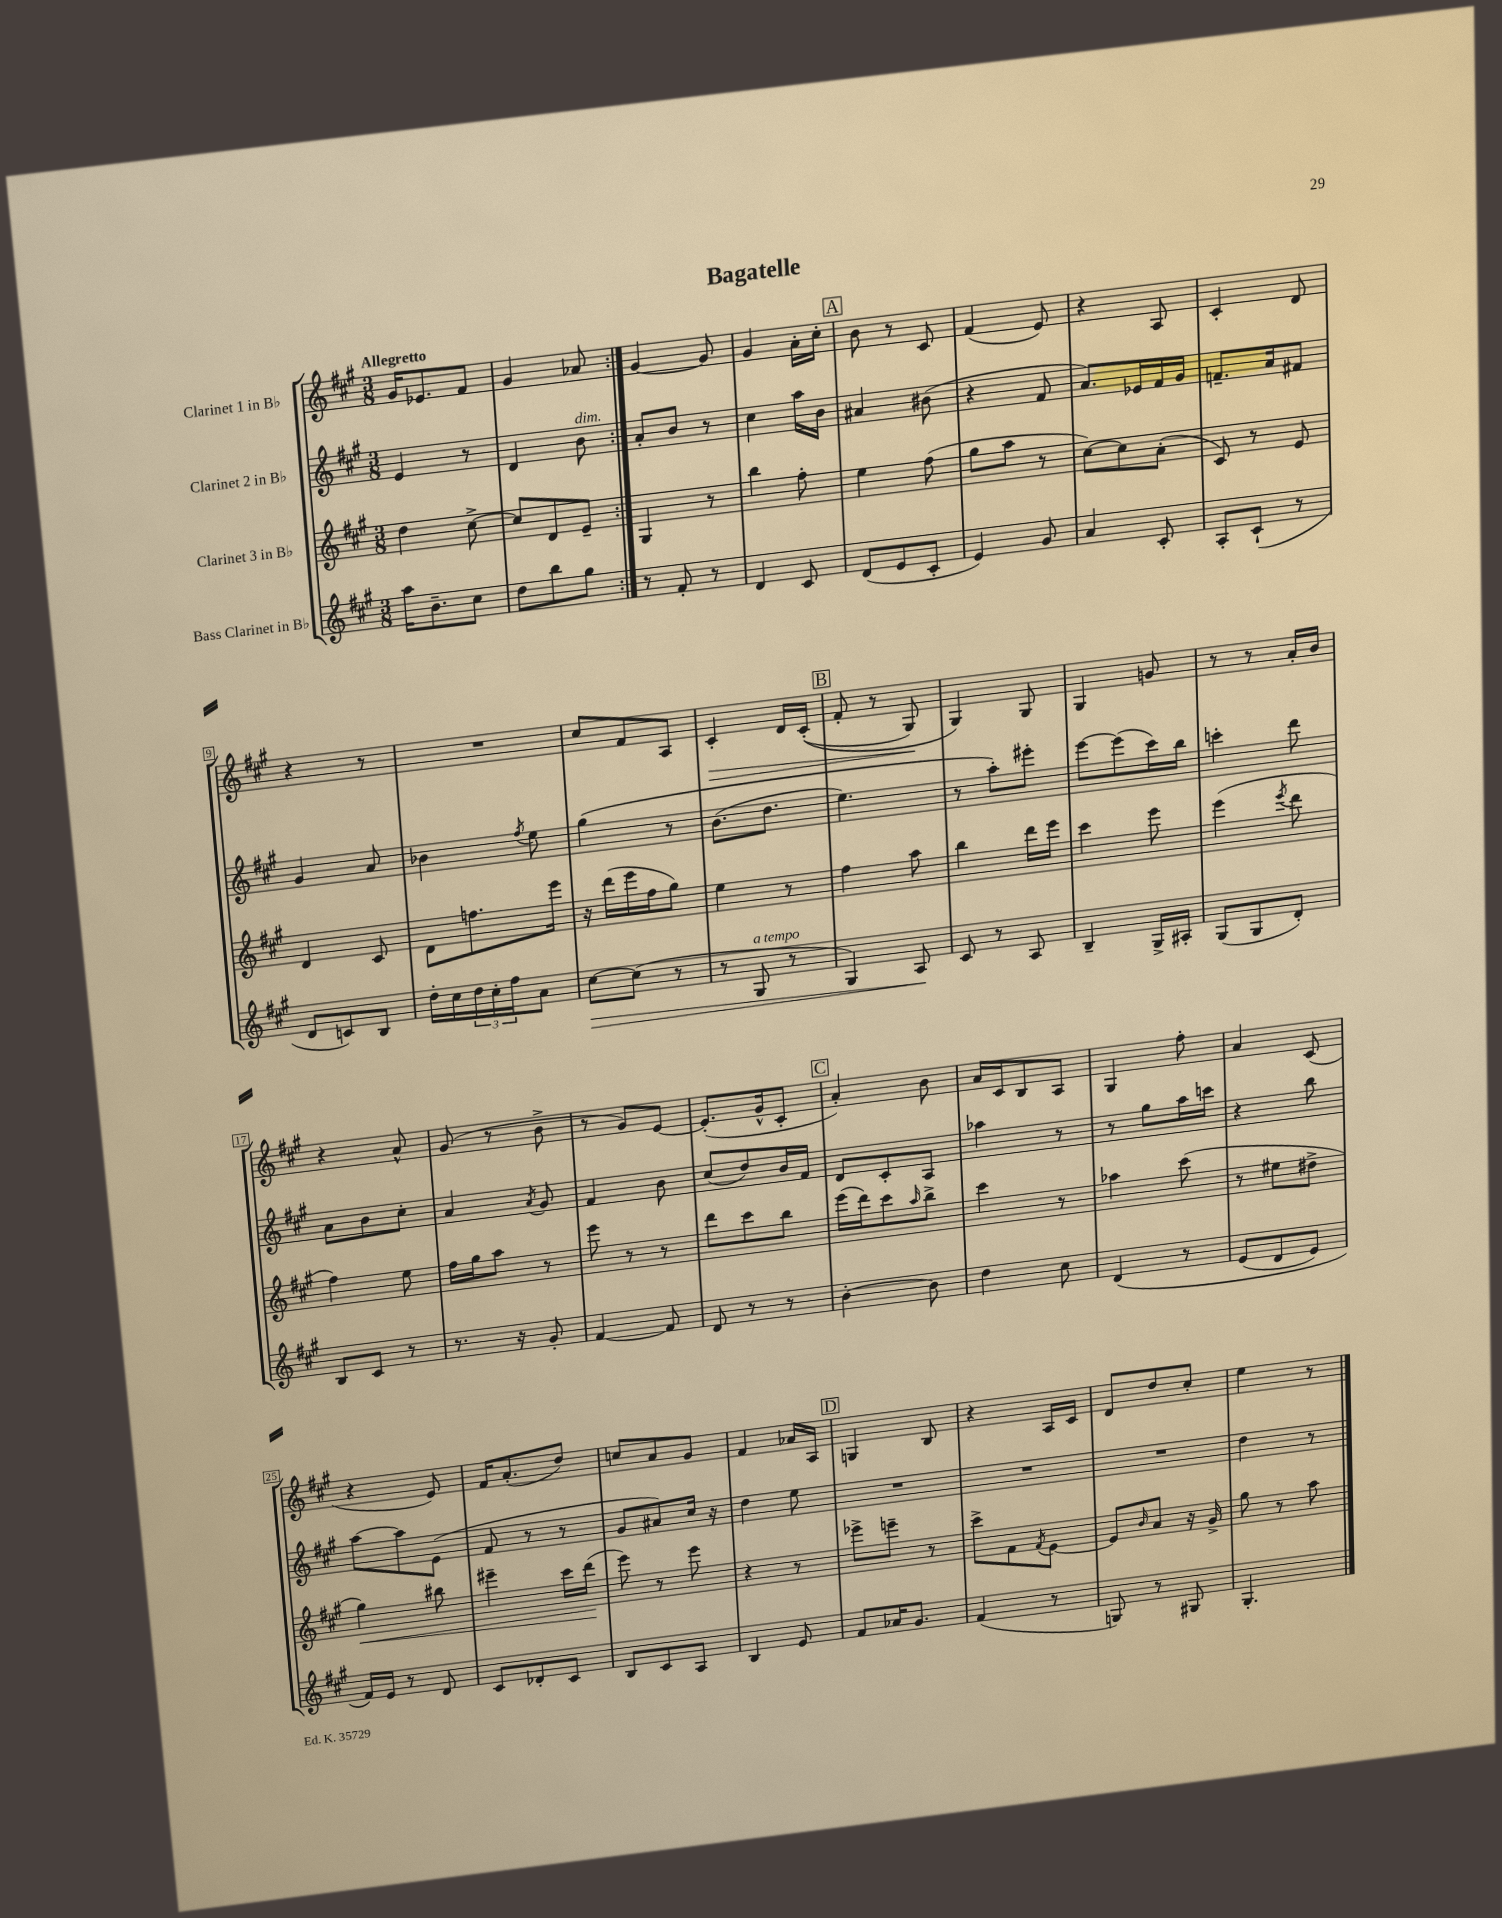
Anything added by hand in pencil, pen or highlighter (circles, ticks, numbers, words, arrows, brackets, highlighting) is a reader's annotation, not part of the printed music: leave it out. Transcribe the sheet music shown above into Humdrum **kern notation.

**kern	**kern	**kern	**kern
*staff4	*staff3	*staff2	*staff1
*clefG2	*clefG2	*clefG2	*clefG2
*k[f#c#g#]	*k[f#c#g#]	*k[f#c#g#]	*k[f#c#g#]
*M3/8	*M3/8	*M3/8	*M3/8
16aa\LK	4dd\	4e/	16g#/LK
8.b~\	.	.	8.e-/
8cc#\J	[8cc#^\	8r	8f#/J
=	=	=	=
8dd\L	8cc#/]L	4d/	4g#/
8bb\	8d/	.	.
8gg#\J	8e~/J	8b\	8a-/
=:|!	=:|!	=:|!	=:|!
8r	4G#/	8a'/L	[4g#/
8f#'/	.	8b/J	.
8r	8r	8r	8g#/]
=	=	=	=
4d/	4bb\	4cc#\	4g#/
8c#/	8ff#'\	16aa\LL	16a'\LL
.	.	16b\JJ	16cc#'\JJ
=	=	=	=
(8d/L	4ee\	4a#/	8b\
8e/	.	.	8r
8c#'/J	(8ff#\	(8b#\	8c#/
=	=	=	=
4e/)	8gg#\L	4r	(4f#/
.	8aa\J	.	.
8g#/	8r	8f#/	8e/)
=	=	=	=
4a/	[8cc#\L)	8.a/L)	4r
.	8cc#\]	.	.
.	.	16e-/L	.
8c#'/	(8a'\J	16f#/	8A/
.	.	16g#/JJ	.
=	=	=	=
8A'/L	8c#/)	8.f~/L	4c#'/
(8c#`/J	8r	.	.
.	.	16a/k	.
8r	8e/	8f#/J	8d/
=	=	=	=
8d/L	4d/	4g#/	4r
8c/)	.	.	.
8B/J	8c#/	8a/	8r
=	=	=	=
16dd'\LL	8d\L	4b-\	4.r
16cc#\	.	.	.
24dd\	8.ff\	.	.
24cc#'\	.	.	.
24ff#\J	.	.	.
.	.	8qff#/	.
8a\J	.	8ee\	.
.	16eee\Jk	.	.
=	=	=	=
[8cc#\L	16r	&(4gg#\	8cc#/L
.	(16ddd\LL	.	.
(8cc#\]J	16eee\	.	8f#/
.	16ff#\J	.	.
8r	8gg#\J)	8r	8A/J
=	=	=	=
8r	4ee\	(8.b\L	4c#'/
8G#/	.	.	.
.	.	8.dd\J	.
8r	8r	.	16d/LL
.	.	.	&((16c#'/JJ
=	=	=	=
4G#/)	4ff#\	4.ee\)	8f#'/
.	.	.	8r
8A/	8aa\	.	8G#/)
=	=	=	=
8c#/	4bb\	8r	4G#/&)
8r	.	8aa'\L&)	.
8A/	16ddd\LL	8eee#'\J	8G#/
.	16eee\JJ	.	.
=	=	=	=
4B~/	4ccc#\	[8eee\L	4G#/
.	.	(8eee\]	.
16G#^/LL	8eee\	16ccc#\L)	8g/
16A#'/JJ	.	16bb\JJ	.
=	=	=	=
(8G#/L	(4eee\	4ccc'\	8r
8G#/	.	.	8r
.	8qeee/	.	.
8d'/J)	8ddd\	8ddd\	16a'/LL
.	.	.	16b/JJ
=	=	=	=
8B/L	4ff#\)	8a\L	4r
8c#/J	.	8b\	.
8r	8ee\	8cc#'\J	8a^^/
=	=	=	=
8.r	16ff#\LL	4a/	(8g#/
.	16gg#\J	.	.
.	8aa\J	.	8r
16r	.	.	.
.	.	8qa/	.
8g#'/	8r	8g#/	8b^\
=	=	=	=
[4f#/	8eee\	4f#/	8r
.	8r	.	8g#/L)
8f#/]	8r	8b\	[8e/J
=	=	=	=
8d/	8ddd\L	(8cc#/L	(8.e'/]L
8r	8ccc#\	8dd/)	.
.	.	.	16g#^^/k
8r	8bb\J	16b/L	8c#'/J
.	.	16f#/JJ	.
=	=	=	=
[4b'\	(16eee\LL	8d/L	4a'/)
.	16ddd\J)	.	.
.	8ccc#\	8c#'/	.
.	16qqaa/	.	.
8b\]	8bb^\J	8A/J	8b\
=	=	=	=
4dd\	4ccc#\	4aa-\	16a/LL
.	.	.	16c#/J
.	.	.	8B/
8cc#\	8r	8r	8A/J
=	=	=	=
&(4d/	4aa-\	8r	4G#/
.	.	8gg#\L	.
8r	(8ccc#\	16aa\L	8ff#'\
.	.	16ccc\JJ	.
=	=	=	=
(8e/L	8r	4r	4a/
8d/	8ee#\L	.	.
8e/J)	8dd#^\J	8bb\	(8c#/
=	=	=	=
16f#/LL&)	4gg#\)	[8aa\L	4r
16e/JJ	.	.	.
8r	.	8aa\]	.
8d/	8bb#\	(8e\J	8e/)
=	=	=	=
8c#/L	4eee#~\	8f#/	16f#/LK
.	.	.	(8.a'/
8d-'/	.	8r	.
8c#/J	16ccc#\LL	8r	8dd/J)
.	(16ddd\JJ	.	.
=	=	=	=
8B/L	8eee\)	8g#/L	8cc/L
8c#/	8r	8a#/)	8a/
8A/J	8eee\	16cc#/Jk	8g#/J
.	.	16r	.
=	=	=	=
4B/	4r	4dd\	4f#/
8e/	8r	8ee\	16a-/LL
.	.	.	16A/JJ
=	=	=	=
8f#/L	8eee-^\L	4.r	4G/
16a-/K	8eee~\J	.	.
8.g#/J	.	.	.
.	8r	.	8B/
=	=	=	=
(4f#/	8ccc#^\L	4.r	4r
.	8f#\	.	.
.	8qf#/	.	.
8r	[8e\J	.	16A/LL
.	.	.	16c#/JJ
=	=	=	=
8G/)	8e/]L	4.r	8d/L
.	16qqb/	.	.
8r	8a/J	.	8dd/
8G#/	16r	.	8cc#'/J
.	16g#^/	.	.
=	=	=	=
4.G#'/	8gg#\	4dd\	4ee\
.	8r	.	.
.	8aa\	8r	8r
==	==	==	==
*-	*-	*-	*-
